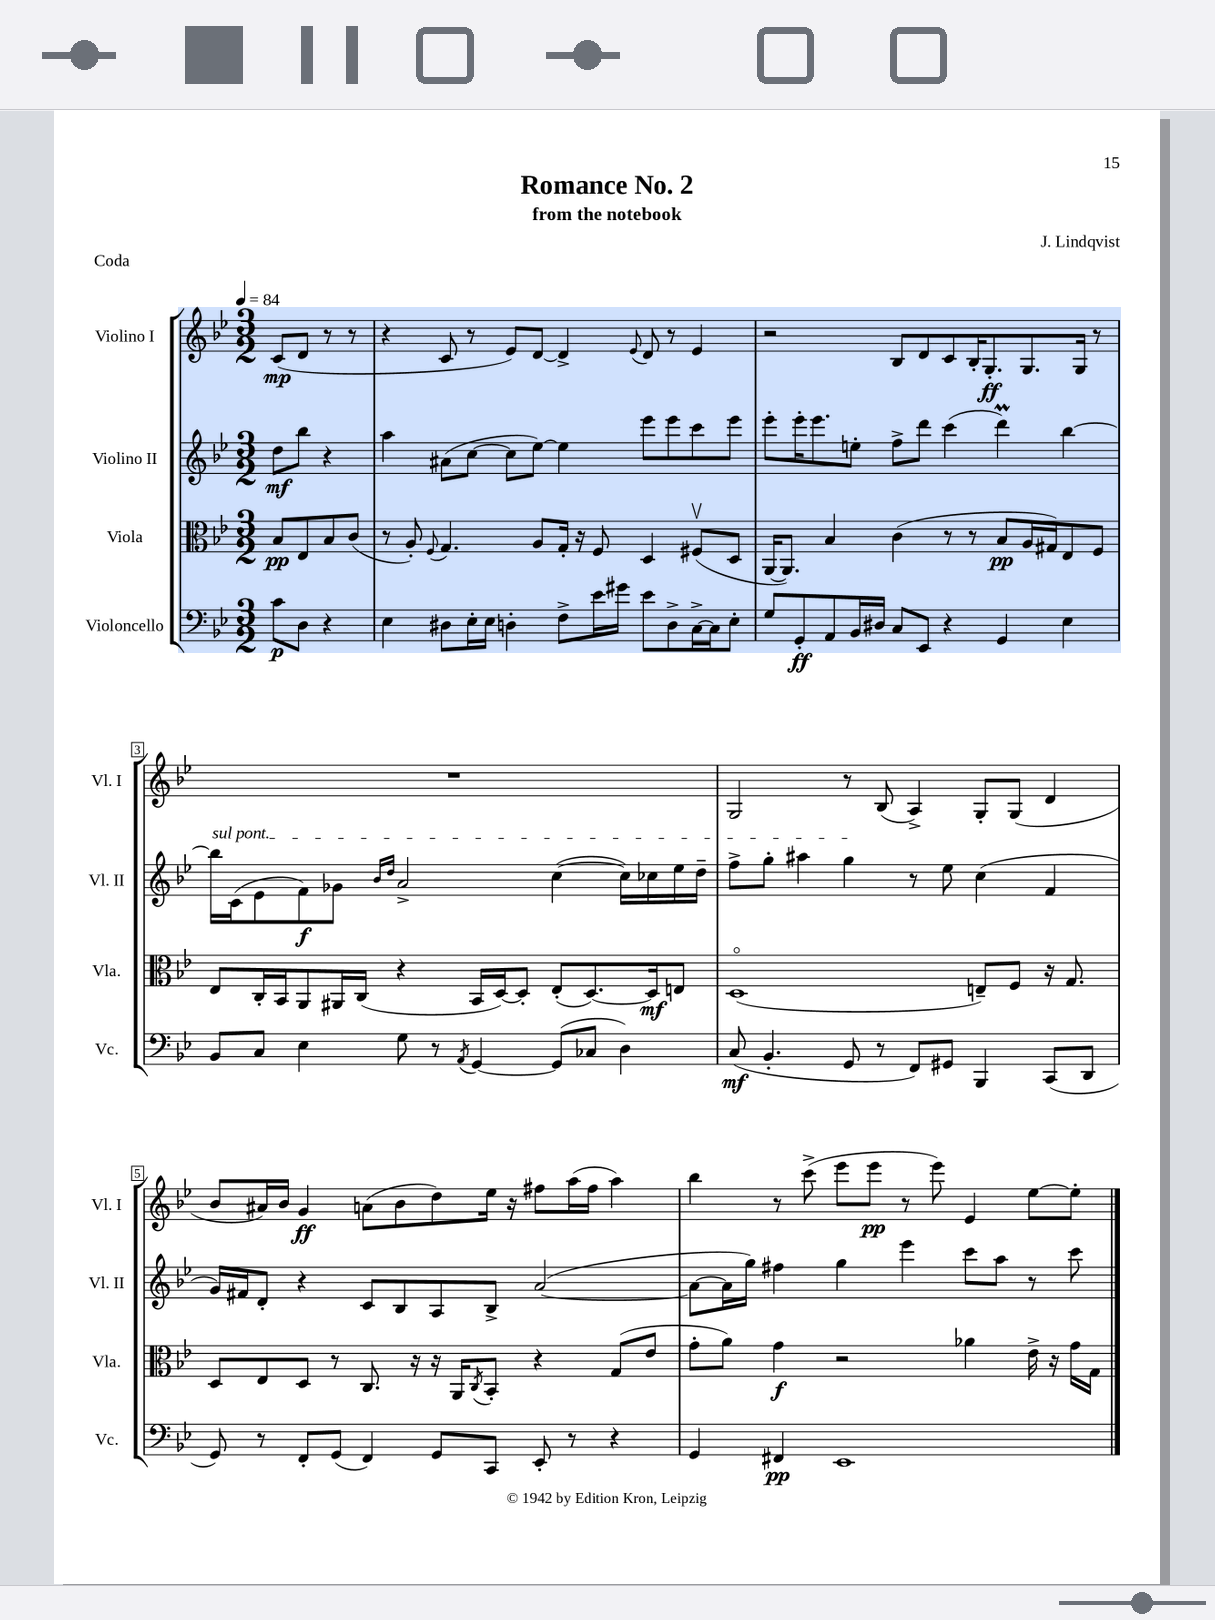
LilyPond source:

\header { title = "Romance No. 2" composer = "J. Lindqvist" subtitle = "from the notebook" piece = "Coda" }
<<
\new StaffGroup <<
\new Staff = "s0" \with { instrumentName = "Violino I" shortInstrumentName = "Vl. I" } {
    \clef treble \key bes \major \numericTimeSignature \time 3/2 \partial 2 \tempo 4 = 84
    c'8\mp( d'8 r8 r8 |
    r4 c'8 r8 ees'8) d'8~ d'4-> \appoggiatura { ees'8 } d'8 r8 ees'4 |
    r2 bes8 d'8 c'8 bes16-. g8.-.\ff g8. g16 r8 |
    R1. |
    g2 r8 bes8( a4->) g8-. g8( d'4 |
    bes'8 ais'16) bes'16 g'4\ff a'8( bes'8 d''8) ees''16 r16 fis''8 a''16( fis''16 a''4) |
    bes''4 r8 c'''8->( ees'''8 ees'''8\pp r8 ees'''8) ees'4 ees''8~ ees''8-. \bar "|." |
}
\new Staff = "s1" \with { instrumentName = "Violino II" shortInstrumentName = "Vl. II" } {
    \clef treble \key bes \major \numericTimeSignature \time 3/2 \partial 2
    d''8\mf bes''8 r4 |
    a''4 ais'8( c''8~ c''8 ees''8~) ees''4 ees'''8 ees'''8 c'''8 ees'''8 |
    ees'''8-. ees'''16-. ees'''8. e''8-. f''8-> d'''8 c'''4( d'''4\prall) bes''4~ |
    \once \override TextSpanner.bound-details.left.text = \markup { \italic "sul pont." } bes''16\startTextSpan c'16( ees'8 f'8\f) ges'8 \grace { bes'16 d''16 } a'2-> c''4~( c''16) ces''16 ees''16 d''16-- |
    f''8-> g''8-. ais''4 g''4\stopTextSpan r8 ees''8 c''4( f'4 |
    g'16) fis'16 d'8-. r4 c'8 bes8 a8 bes8-> a'2~( |
    a'8~ a'16 g''16) fis''4 g''4 ees'''4 c'''8 a''8 r8 c'''8 \bar "|." |
}
\new Staff = "s2" \with { instrumentName = "Viola" shortInstrumentName = "Vla." } {
    \clef alto \key bes \major \numericTimeSignature \time 3/2 \partial 2
    bes8\pp ees8 bes8 c'8( |
    r8 a8-.) \appoggiatura { f8 } g4. a8 g16-. r16 f8 d4 fis8\upbow( d8 |
    a,16~ a,8.) bes4 c'4( r8 r8 bes8\pp a16 gis16) ees8 f8 |
    ees8 c16-. bes,16 a,8 ais,16 c16( r4 bes,16 d16~) d8-. ees8-.( d8.~) d16\mf e8 |
    d1\flageolet( e8--) f8 r16 g8. |
    d8 ees8 d8 r8 c8. r16 r16 a,16 \acciaccatura { c8 } bes,8-. r4 g8( ees'8 |
    g'8-. a'8) g'4\f r2 aes'4 ees'16-> r16 g'16 g16 \bar "|." |
}
\new Staff = "s3" \with { instrumentName = "Violoncello" shortInstrumentName = "Vc." } {
    \clef bass \key bes \major \numericTimeSignature \time 3/2 \partial 2
    c'8\p d8 r4 |
    ees4 dis8 ees16-. ees16 d4-. f8-> ees'16 gis'16 ees'8 d8-> c16~-> c16 ees8-. |
    g8 g,8-.\ff a,8 bes,16 dis16 c8 ees,8 r4 g,4 ees4 |
    bes,8 c8 ees4 g8 r8 \acciaccatura { a,8 } g,4~ g,8( ces8 d4) |
    c8\mf( bes,4.-. g,8 r8 f,8) gis,8 bes,,4 c,8( d,8 |
    g,8) r8 f,8-. g,8( f,4) g,8 c,8 ees,8-. r8 r4 |
    g,4 fis,4\pp ees,1 \bar "|." |
}
>>
>>
\layout { \context { \Score \override BarNumber.stencil = #(make-stencil-boxer 0.1 0.3 ly:text-interface::print) } }
